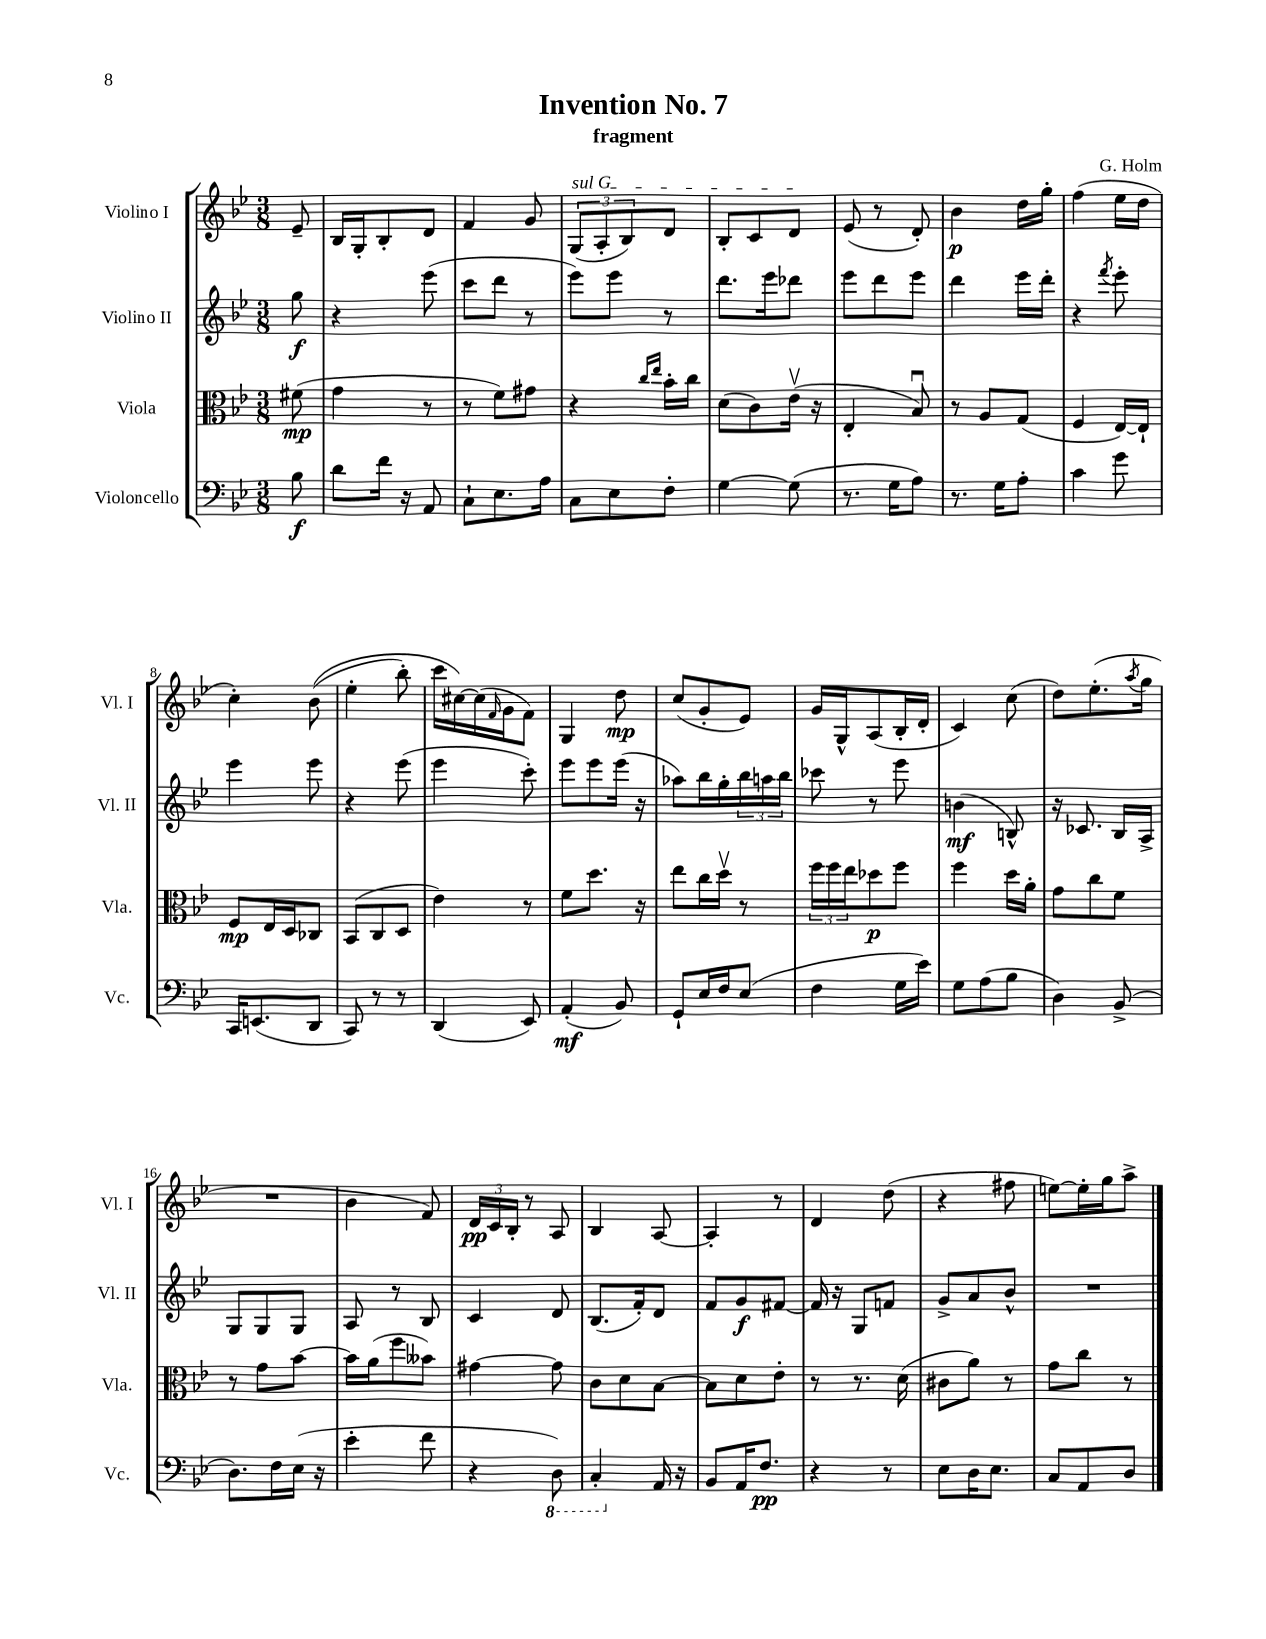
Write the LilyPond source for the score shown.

\header { title = "Invention No. 7" composer = "G. Holm" subtitle = "fragment" }
<<
\new StaffGroup <<
\new Staff = "s0" \with { instrumentName = "Violino I" shortInstrumentName = "Vl. I" } {
    \clef treble \key bes \major \numericTimeSignature \time 3/8 \partial 8
    ees'8-- |
    bes16 g16-. bes8-. d'8 |
    f'4 g'8 |
    \tuplet 3/2 { \once \override TextSpanner.bound-details.left.text = \markup { \italic "sul G" } g8\startTextSpan( a8-. bes8) } d'8 |
    bes8-. c'8 d'8\stopTextSpan |
    ees'8( r8 d'8-.) |
    bes'4\p d''16 g''16-. |
    f''4( ees''16 d''16 |
    c''4-.) bes'8(\( |
    ees''4-. bes''8-.) |
    c'''16 cis''16~\) cis''16( \grace { f'16 } g'16 f'8) |
    g4 d''8\mp |
    c''8( g'8-. ees'8) |
    g'16 g16-^ a8( bes16-. d'16-. |
    c'4) c''8( |
    d''8) ees''8.-.( \acciaccatura { a''8 } g''16 |
    R4. |
    bes'4 f'8) |
    \tuplet 3/2 { d'16\pp c'16 bes16-. } r8 a8 |
    bes4 a8~ |
    a4-. r8 |
    d'4 d''8( |
    r4 fis''8 |
    e''8~) e''16-. g''16 a''8-> \bar "|." |
}
\new Staff = "s1" \with { instrumentName = "Violino II" shortInstrumentName = "Vl. II" } {
    \clef treble \key bes \major \numericTimeSignature \time 3/8 \partial 8
    g''8\f |
    r4 ees'''8( |
    c'''8 d'''8 r8 |
    ees'''8) ees'''8 r8 |
    d'''8. ees'''16 des'''8 |
    ees'''8 d'''8 ees'''8 |
    d'''4 ees'''16 d'''16-. |
    r4 \acciaccatura { f'''8 } ees'''8-. |
    ees'''4 ees'''8 |
    r4 ees'''8( |
    ees'''4 c'''8-.) |
    ees'''8 ees'''8 ees'''16( r16 |
    aes''8) bes''16 g''16-. \tuplet 3/2 { bes''16 a''16 bes''16 } |
    ces'''8 r8 ees'''8 |
    b'4\mf( b8-^) |
    r16 ces'8. bes16 a16-> |
    g8 g8 g8 |
    a8 r8 bes8 |
    c'4 d'8 |
    bes8.( f'16-.) d'8 |
    f'8 g'8\f fis'8~ |
    fis'16 r16 g8 f'8 |
    g'8-> a'8 bes'8-^ |
    R4. \bar "|." |
}
\new Staff = "s2" \with { instrumentName = "Viola" shortInstrumentName = "Vla." } {
    \clef alto \key bes \major \numericTimeSignature \time 3/8 \partial 8
    fis'8\mp( |
    g'4 r8 |
    r8 f'8) gis'8 |
    r4 \grace { c''16 ees''16 } bes'16-. c''16 |
    d'8( c'8) ees'16\upbow( r16 |
    ees4-. bes8\downbow) |
    r8 a8 g8( |
    f4 ees16~) ees16-! |
    f8\mp ees16 d16 ces8 |
    bes,8( c8 d8 |
    ees'4) r8 |
    f'8 d''8. r16 |
    ees''8 c''16 d''16\upbow r8 |
    \tuplet 3/2 { f''16 f''16 ees''16 } des''8\p f''8 |
    f''4 d''16 a'16-. |
    g'8 c''8 f'8 |
    r8 g'8 bes'8~ |
    bes'16 a'16( f''8 beses'8) |
    gis'4~ gis'8 |
    c'8 d'8 bes8~ |
    bes8 d'8 ees'8-. |
    r8 r8. d'16( |
    cis'8 a'8) r8 |
    g'8 c''8 r8 \bar "|." |
}
\new Staff = "s3" \with { instrumentName = "Violoncello" shortInstrumentName = "Vc." } {
    \clef bass \key bes \major \numericTimeSignature \time 3/8 \partial 8
    bes8\f |
    d'8 f'16 r16 a,8 |
    c8-! ees8. a16 |
    c8 ees8 f8-. |
    g4~ g8( |
    r8. g16 a8) |
    r8. g16 a8-. |
    c'4 g'8 |
    c,16 e,8.( d,8 |
    c,8) r8 r8 |
    d,4( ees,8) |
    a,4-.\mf( bes,8) |
    g,8-! ees16 f16 ees8( |
    f4 g16 ees'16) |
    g8 a8( bes8 |
    d4) bes,8->( |
    d8.) f16 ees16( r16 |
    ees'4-. f'8 |
    r4 \ottava #-1 d,8) |
    c,4-. \ottava #0 a,16 r16 |
    bes,8 a,16 f8.\pp |
    r4 r8 |
    ees8 d16 ees8. |
    c8 a,8 d8 \bar "|." |
}
>>
>>
